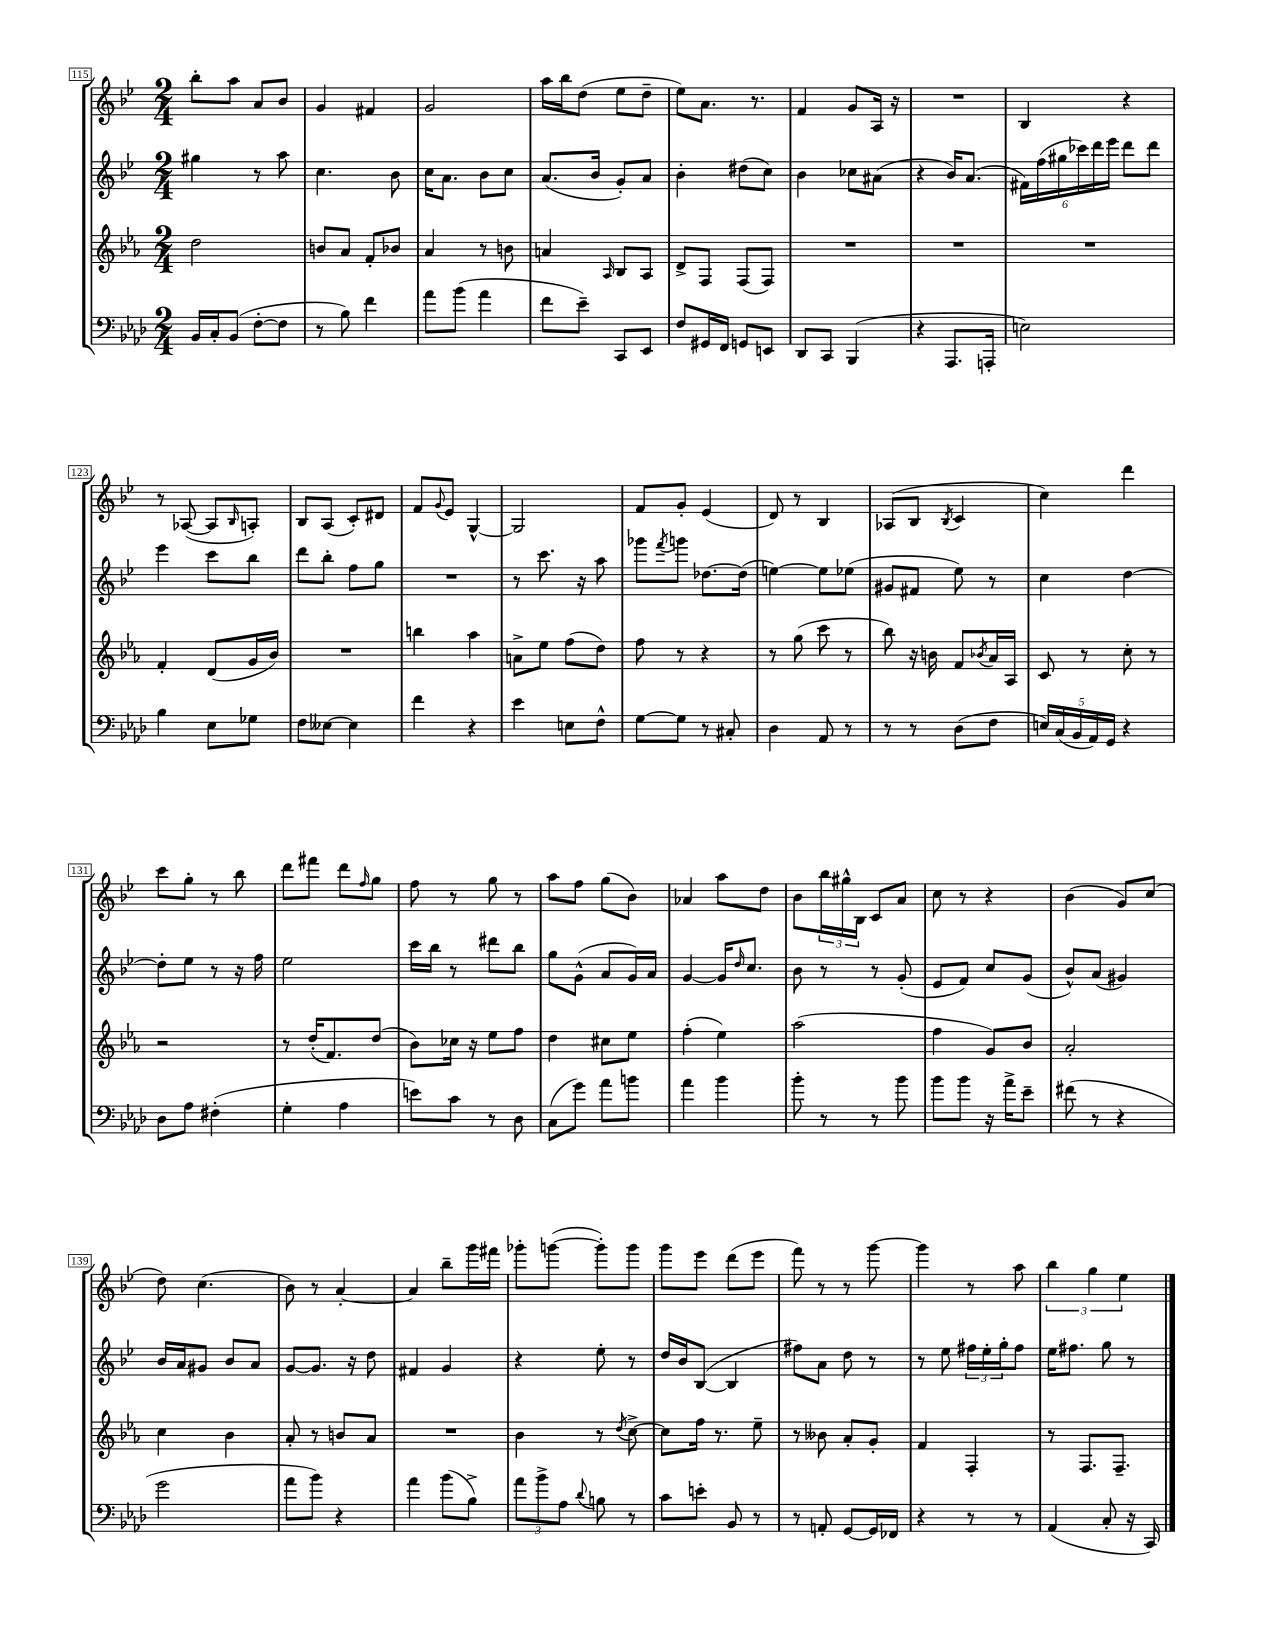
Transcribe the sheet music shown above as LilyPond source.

<<
\new StaffGroup <<
\new Staff = "s0" {
    \clef treble \key bes \major \numericTimeSignature \time 2/4
    bes''8-. a''8 a'8 bes'8 |
    g'4 fis'4 |
    g'2 |
    a''16 bes''16 d''8( ees''8 d''8-- |
    ees''8) a'8. r8. |
    f'4 g'8 a16 r16 |
    R2 |
    bes4 r4 |
    r8 aes8~( aes8 \grace { bes16 } a8-.) |
    bes8 a8( c'8-.) dis'8 |
    f'8 \appoggiatura { g'8 } ees'8 g4~-^ |
    g2 |
    f'8 g'8-. ees'4( |
    d'8) r8 bes4 |
    aes8( bes8 \acciaccatura { bes8 } c'4 |
    c''4) d'''4 |
    c'''8 g''8-. r8 bes''8 |
    d'''8 fis'''8 d'''8 \grace { f''16 } g''8 |
    f''8 r8 g''8 r8 |
    a''8 f''8 g''8( bes'8) |
    aes'4 a''8 d''8 |
    bes'8 \tuplet 3/2 { bes''16 gis''16-^ bes16 } c'8 a'8 |
    c''8 r8 r4 |
    bes'4( g'8) c''8( |
    d''8) c''4.( |
    bes'8) r8 a'4~-. |
    a'4 bes''8-- g'''16 fis'''16 |
    ges'''8-. g'''8~( g'''8-.) g'''8 |
    g'''8 ees'''8 d'''8( ees'''8 |
    f'''8) r8 r8 g'''8~ |
    g'''4 r8 a''8 |
    \tuplet 3/2 { bes''4 g''4 ees''4 } \bar "|." |
}
\new Staff = "s1" {
    \clef treble \key bes \major \numericTimeSignature \time 2/4
    gis''4 r8 a''8 |
    c''4. bes'8 |
    c''16 a'8. bes'8 c''8 |
    a'8.( bes'16 g'8-.) a'8 |
    bes'4-. dis''8( c''8) |
    bes'4 ces''8 ais'8( |
    r4 bes'16) a'8.( |
    \tuplet 6/4 { fis'16) f''16( gis''16 ces'''16) d'''16 ees'''16 } d'''8 d'''8 |
    ees'''4 c'''8 bes''8 |
    d'''8 bes''8-. f''8 g''8 |
    R2 |
    r8 c'''8. r16 a''8 |
    ges'''8 \acciaccatura { f'''8 } g'''8 des''8.~ des''16( |
    e''4~) e''8 ees''8( |
    gis'8 fis'8 ees''8) r8 |
    c''4 d''4~ |
    d''8-. ees''8 r8 r16 f''16 |
    ees''2 |
    c'''16 bes''16 r8 dis'''8 bes''8 |
    g''8 g'8-^( a'8 g'16) a'16 |
    g'4~ g'16 \grace { d''16 } c''8. |
    bes'8 r8 r8 g'8-.( |
    ees'8 f'8) c''8 g'8( |
    bes'8-^) a'8( gis'4) |
    bes'16 a'16 gis'8 bes'8 a'8 |
    g'8~ g'8. r16 d''8 |
    fis'4 g'4 |
    r4 ees''8-. r8 |
    d''16 bes'16 bes8~( bes4 |
    fis''8) a'8 d''8 r8 |
    r8 ees''8 \tuplet 3/2 { fis''16 ees''16-. g''16-. } fis''8 |
    ees''16 fis''8. g''8 r8 \bar "|." |
}
\new Staff = "s2" {
    \clef treble \key ees \major \numericTimeSignature \time 2/4
    d''2 |
    b'8 aes'8 f'8-. bes'8 |
    aes'4 r8 b'8 |
    a'4 \grace { aes16 } bes8 aes8 |
    d'8-> f8 f8( f8) |
    R2 |
    R2 |
    R2 |
    f'4-. d'8( g'16 bes'16) |
    R2 |
    b''4 aes''4 |
    a'8-> ees''8 f''8( d''8) |
    f''8 r8 r4 |
    r8 g''8( c'''8 r8 |
    bes''8) r16 b'16 f'8 \acciaccatura { bes'8 } aes'16 aes16 |
    c'8 r8 c''8-. r8 |
    r2 |
    r8 d''16-.( f'8.) d''8( |
    bes'8) ces''16 r16 ees''8 f''8 |
    d''4 cis''8 ees''8 |
    f''4-.( ees''4) |
    aes''2( |
    f''4 g'8) bes'8 |
    aes'2-. |
    c''4 bes'4 |
    aes'8-. r8 b'8 aes'8 |
    R2 |
    bes'4 r8 \acciaccatura { d''8 } c''8~-> |
    c''8 f''16 r8. ees''8-- |
    r8 beses'8 aes'8-. g'8-. |
    f'4 f4-. |
    r8 f8. f8.-- \bar "|." |
}
\new Staff = "s3" {
    \clef bass \key aes \major \numericTimeSignature \time 2/4
    bes,16 c16-. bes,8( f8~-. f8 |
    r8 bes8) f'4 |
    aes'8 bes'8( aes'4 |
    f'8 ees'8--) c,8 ees,8 |
    f8 gis,16 f,16 g,8 e,8 |
    des,8 c,8 bes,,4( |
    r4 aes,,8. a,,16-. |
    e2) |
    bes4 ees8 ges8 |
    f8 eeses8~ eeses4 |
    f'4 r4 |
    ees'4 e8 f8-^ |
    g8~ g8 r8 cis8-. |
    des4 aes,8 r8 |
    r8 r8 des8( f8 |
    \tuplet 5/4 { e16) c16( bes,16 aes,16) g,16 } r4 |
    des8 aes8 fis4-.( |
    g4-. aes4 |
    e'8) c'8 r8 des8 |
    c8( g'8) aes'8 b'8 |
    aes'4 bes'4 |
    bes'8-. r8 r8 bes'8 |
    bes'8 bes'8 r16 aes'16-> ees'8-- |
    fis'8( r8 r4 |
    g'2 |
    aes'8 bes'8) r4 |
    aes'4 bes'8( bes8->) |
    \tuplet 3/2 { aes'8 bes'8-> aes8 } \appoggiatura { des'8 } b8 r8 |
    c'8 e'8-. bes,8 r8 |
    r8 a,8-. g,8~ g,16 fes,16 |
    r4 r8 r8 |
    aes,4( c8-. r16 c,16) \bar "|." |
}
>>
>>
\layout { \context { \Score currentBarNumber = #115 \override BarNumber.stencil = #(make-stencil-boxer 0.1 0.3 ly:text-interface::print) } }
